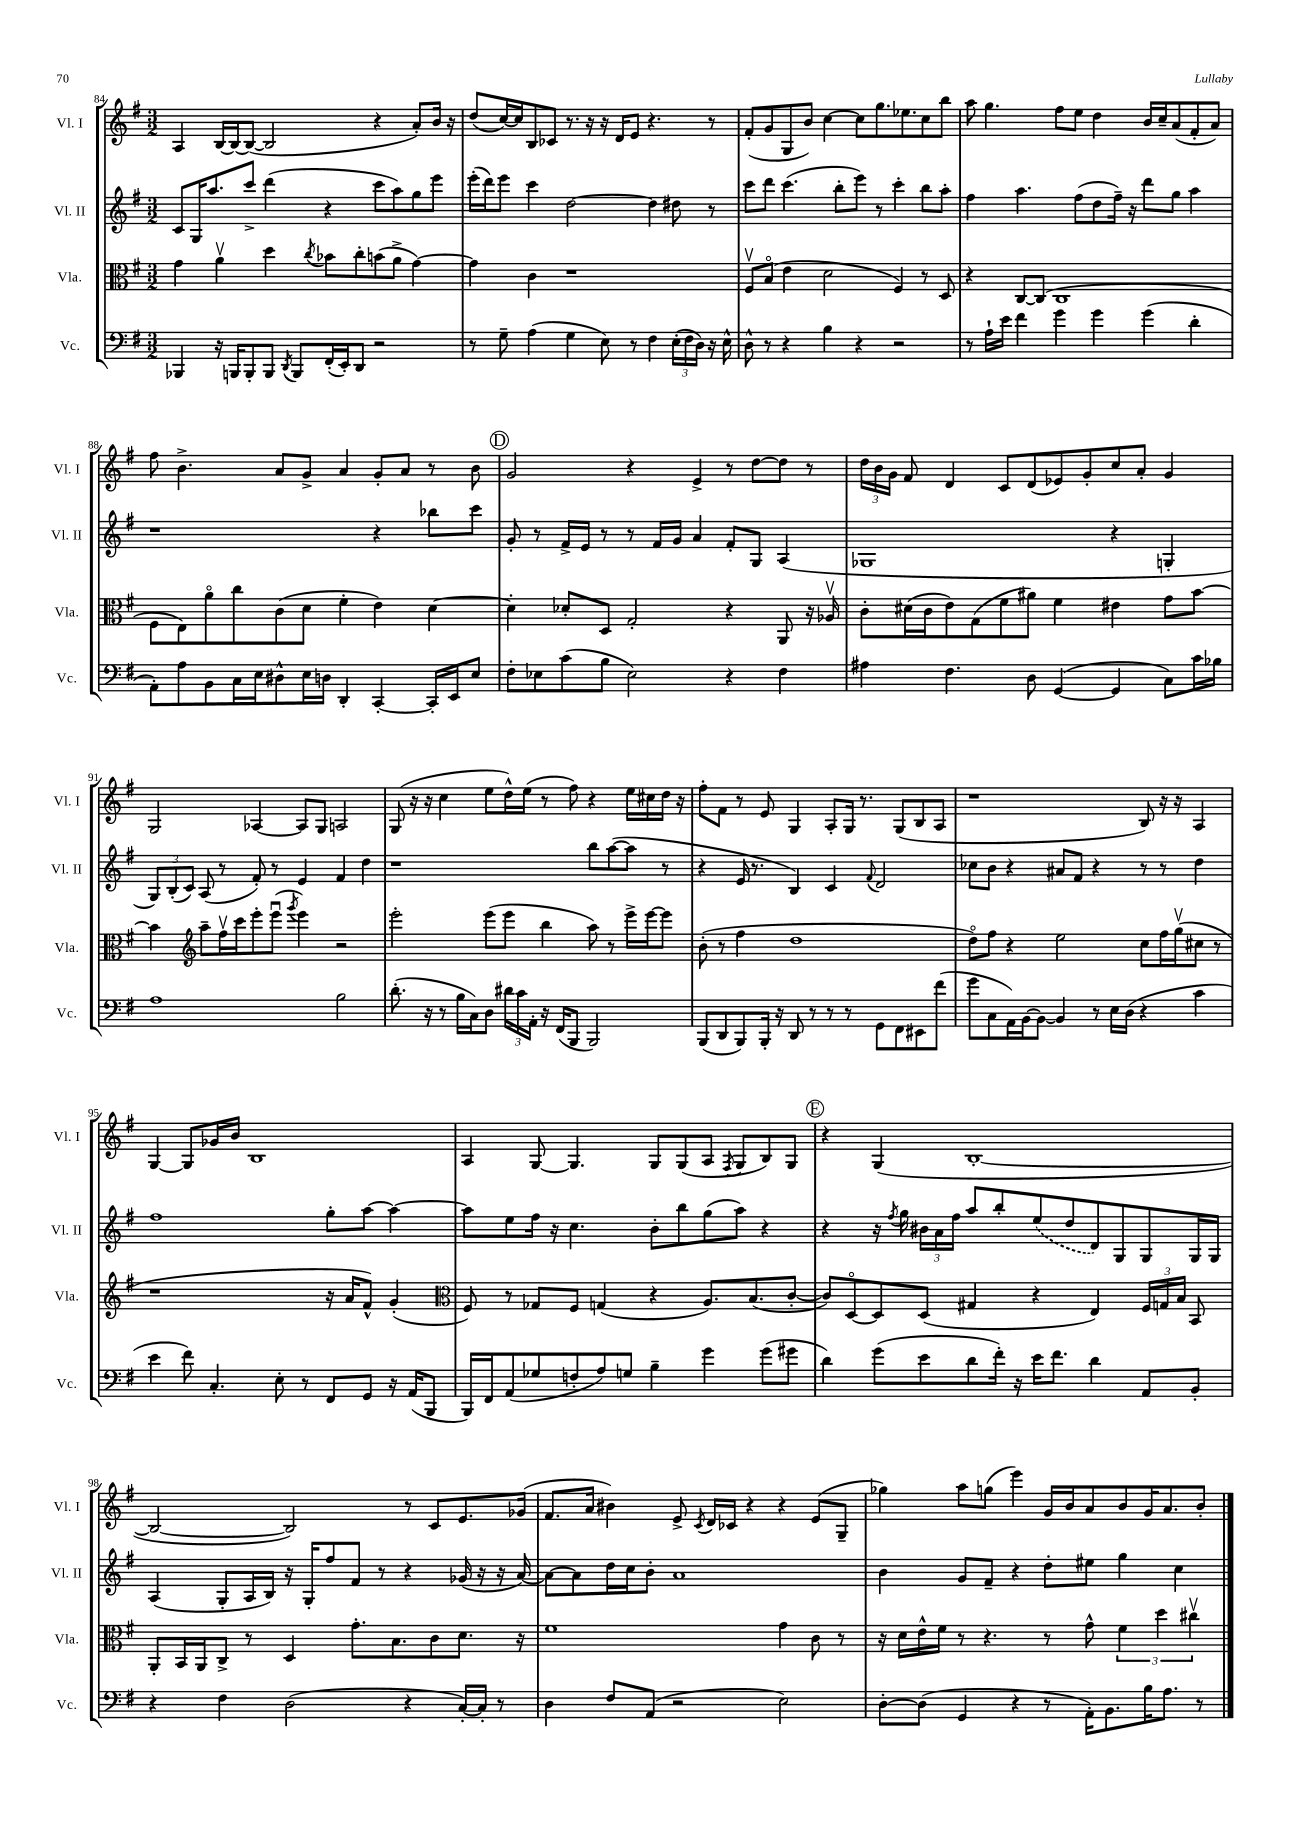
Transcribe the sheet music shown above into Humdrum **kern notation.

**kern	**kern	**kern	**kern
*staff4	*staff3	*staff2	*staff1
*clefF4	*clefC3	*clefG2	*clefG2
*k[f#]	*k[f#]	*k[f#]	*k[f#]
*M3/2	*M3/2	*M3/2	*M3/2
4BBB-	4g	8c	4A
.	.	16G	.
.	.	8.aa	.
16r	4av	.	[16B
16BBB	.	.	16B_
8BBB'	.	8ccc^	(8B_
8BBB	4dd	(4ddd	2B]
8qDD	.	.	.
8BBB	.	.	.
.	8qcc	.	.
(16FF#'	8b-	4r	.
16EE')	.	.	.
8DD	8cc'	.	.
2r	(8b	8ccc	4r
.	8a^	8aa)	.
.	[4g)	8gg	8a')
.	.	8eee	16b
.	.	.	16r
=	=	=	=
8r	4g]	(16eee'	(8dd
.	.	16ddd)	.
8G~	.	8eee	[16cc)
.	.	.	16cc]
(4A	4c	4ccc	8B
.	.	.	8c-
4G	1r	[2dd	8.r
.	.	.	16r
8E)	.	.	16r
.	.	.	16d
8r	.	.	8e
4F#	.	4dd]	4.r
(24E'	.	8dd#	.
24F#	.	.	.
24D)	.	.	.
16r	.	8r	8r
16E^^	.	.	.
=	=	=	=
8D^^	8F#v	8ccc	(8f#'
8r	(8Bo	8ddd	8g
4r	4e	(4.ccc	8G
.	.	.	8b)
4B	2d	.	[4cc
.	.	8bb'	.
4r	.	8eee)	8cc]
.	.	8r	8.gg
2r	4F#)	4ccc'	.
.	.	.	8.ee-
.	8r	8bb	8cc
.	8D	8aa'	8bb
=	=	=	=
8r	4r	4ff#	8aa
16A`	.	.	4.gg
16e	.	.	.
4f#	[8C	4.aa	.
.	(8C]	.	.
4g	1C	.	8ff#
.	.	(8ff#	8ee
4g	.	8dd	4dd
.	.	16ff#~)	.
.	.	16r	.
(4g	.	8ddd	16b
.	.	.	16cc~
.	.	8gg	(8a
4d'	.	4aa	8f#'
.	.	.	8a)
=	=	=	=
8AA')	8F#	1r	8ff#
8A	8E)	.	4.b^
8BB	8ao	.	.
16C	8cc	.	.
16E	.	.	.
8D#^^	(8c	.	8a
16E	8d	.	8g^
16D	.	.	.
4DD'	4f#'	.	4a
[4CC'	4e)	4r	8g'
.	.	.	8a
16CC']	[4d	8bb-	8r
16EE	.	.	.
8E	.	8ccc	8b
=	=	=	=
8F#'	4d']	8g'	2g
8E-	.	8r	.
(8c	8d-'	16f#^	.
.	.	16e	.
8B	8D	8r	.
2E-)	2G'	8r	4r
.	.	16f#	.
.	.	16g	.
.	.	4a	4e^
4r	4r	8f#'	8r
.	.	8G	[8dd
4F#	8AA	(4A	8dd]
.	16r	.	8r
.	16A-v	.	.
=	=	=	=
4A#	8c'	1G-	24dd
.	.	.	24b
.	.	.	24g
.	(16d#	.	8f#
.	16c	.	.
4.F#	8e)	.	4d
.	(8G	.	.
.	8f#	.	8c
8D	8a#)	.	(8d
([4GG	4f#	.	8e-)
.	.	.	8g'
4GG]	4e#	4r	8cc
.	.	.	8a'
8C)	8g	4G'	4g
16c	[8b	.	.
16B-	.	.	.
=	=	=	=
1A	4b]	12G)	2G
.	.	(12B'	.
.	.	12c)	.
*	*clefG2	*	*
.	8aa~	(8A	.
.	16ff#v	8r	.
.	16ccc	.	.
.	8eee'	8f#')	[4A-
.	(8eeeu	8r	.
.	8qggg	.	.
.	4eee)	4e	8A-]
.	.	.	8G
2B	2r	4f#	2A
.	.	4dd	.
=	=	=	=
(8.d'	2eee'	1r	(8G
.	.	.	16r
16r	.	.	16r
8r	.	.	4cc
16B	.	.	.
16C)	.	.	.
8D	(8eee	.	8ee
24d#	8eee	.	16dd^^)
24c	.	.	.
.	.	.	(16ee
24AA'	.	.	.
16r	4bb	.	8r
(16FF#	.	.	.
8BBB	.	.	8ff#)
2BBB)	8aa)	8bb	4r
.	8r	([8aa	.
.	16eee^	8aa]	16ee
.	[16eee	.	16cc#
.	8eee]	8r	16dd
.	.	.	16r
=	=	=	=
(8BBB	(8b'	4r	8ff#'
8DD	8r	.	8f#
8BBB)	4ff#	16e	8r
.	.	8.r	.
16BBB'	.	.	8e
16r	.	.	.
8DD	1dd	4B)	4G
8r	.	.	.
8r	.	4c	8A'
8r	.	.	16G
.	.	.	8.r
.	.	8qqf#	.
8GG	.	2d	.
8FF#	.	.	(8G
8EE#	.	.	8B
(8f#	.	.	8A
=	=	=	=
8g	8ddo)	8cc-	1r
8C	8ff#	8b	.
16AA)	4r	4r	.
[16BB	.	.	.
8BB_	.	.	.
4BB]	2ee	8a#	.
.	.	8f#	.
8r	.	4r	.
16E	.	.	.
(16D	.	.	.
4r	8cc	8r	8B)
.	16ff#	8r	16r
.	(16ggv	.	16r
4c	8cc#	4dd	4A
.	8r	.	.
=	=	=	=
4e	1r	1ff#	[4G
8f#)	.	.	8G]
4.C'	.	.	16g-
.	.	.	16b
.	.	.	1B
8E'	.	.	.
8r	.	.	.
8FF#	16r	8gg'	.
.	16a	.	.
8GG	8f#^^)	[8aa	.
16r	(4g'	4aa_	.
(16AA	.	.	.
8BBB	.	.	.
=	=	=	=
*	*clefC3	*	*
16BBB)	8F#)	8aa]	4A
16FF#	.	.	.
(8AA	8r	8ee	.
8G-	8G-	16ff#	[8G
.	.	16r	.
8F'	8F#	4.cc	4.G]
8A)	(4G	.	.
8G	.	.	.
4B~	4r	8b'	8G
.	.	8bb	(8G
4g	8.A)	(8gg	8A
.	.	.	8qF#
.	.	8aa)	8G
.	(8.B	.	.
(8g	.	4r	8B)
8g#	[8c'	.	8G
=	=	=	=
4d)	8c])	4r	4r
.	[8Do	.	.
(8g	8D]	16r	(4G
.	.	8qff#	.
.	.	16gg	.
8e	(8D	24b#	.
.	.	24a	.
.	.	24ff#	.
8d	4G#	8aa	[1B'
16f#')	.	8bb'	.
16r	.	.	.
16e	4r	(8ee	.
8.f#	.	.	.
.	.	8dd	.
4d	4E)	8d)	.
.	.	8G	.
8AA	24F#	8G	.
.	24G	.	.
.	24B	.	.
8BB'	8BB	16G	.
.	.	16G	.
=	=	=	=
4r	8AA'	(4A	2B_
.	16BB	.	.
.	16AA	.	.
4F#	8C^	8G'	.
.	8r	16A	.
.	.	16B)	.
(2D	4D	16r	2B])
.	.	16G'	.
.	.	8ff#	.
.	8.g'	8f#	.
.	.	8r	.
.	8.B	.	.
4r	.	4r	8r
.	8c	.	8c
[16C')	8.d	(16g-	8.e
16C']	.	16r	.
8r	.	16r	.
.	16r	[16a)	(16g-
=	=	=	=
4D	1f#	8a_	8.f#
.	.	8a]	.
.	.	.	16a
8F#	.	16dd	4b#)
.	.	16cc	.
(8AA	.	8b'	.
2r	.	1a	8e^
.	.	.	8qc
.	.	.	16d
.	.	.	16c-
.	.	.	4r
2E)	4g	.	4r
.	8c	.	(8e
.	8r	.	8G~
=	=	=	=
[8D'	16r	4b	4gg-)
.	16d	.	.
(8D]	16e^^	.	.
.	16f#	.	.
4GG	8r	8g	8aa
.	4.r	8f#~	(8gg
4r	.	4r	4eee)
8r	8r	8dd'	16g
.	.	.	16b
16AA')	8g^^	8ee#	8a
8.BB	.	.	.
.	6f#	4gg	8b
16B	.	.	16g
.	6dd	.	.
8.A	.	.	8.a
.	.	4cc	.
.	6cc#v	.	.
8r	.	.	8b'
==	==	==	==
*-	*-	*-	*-
